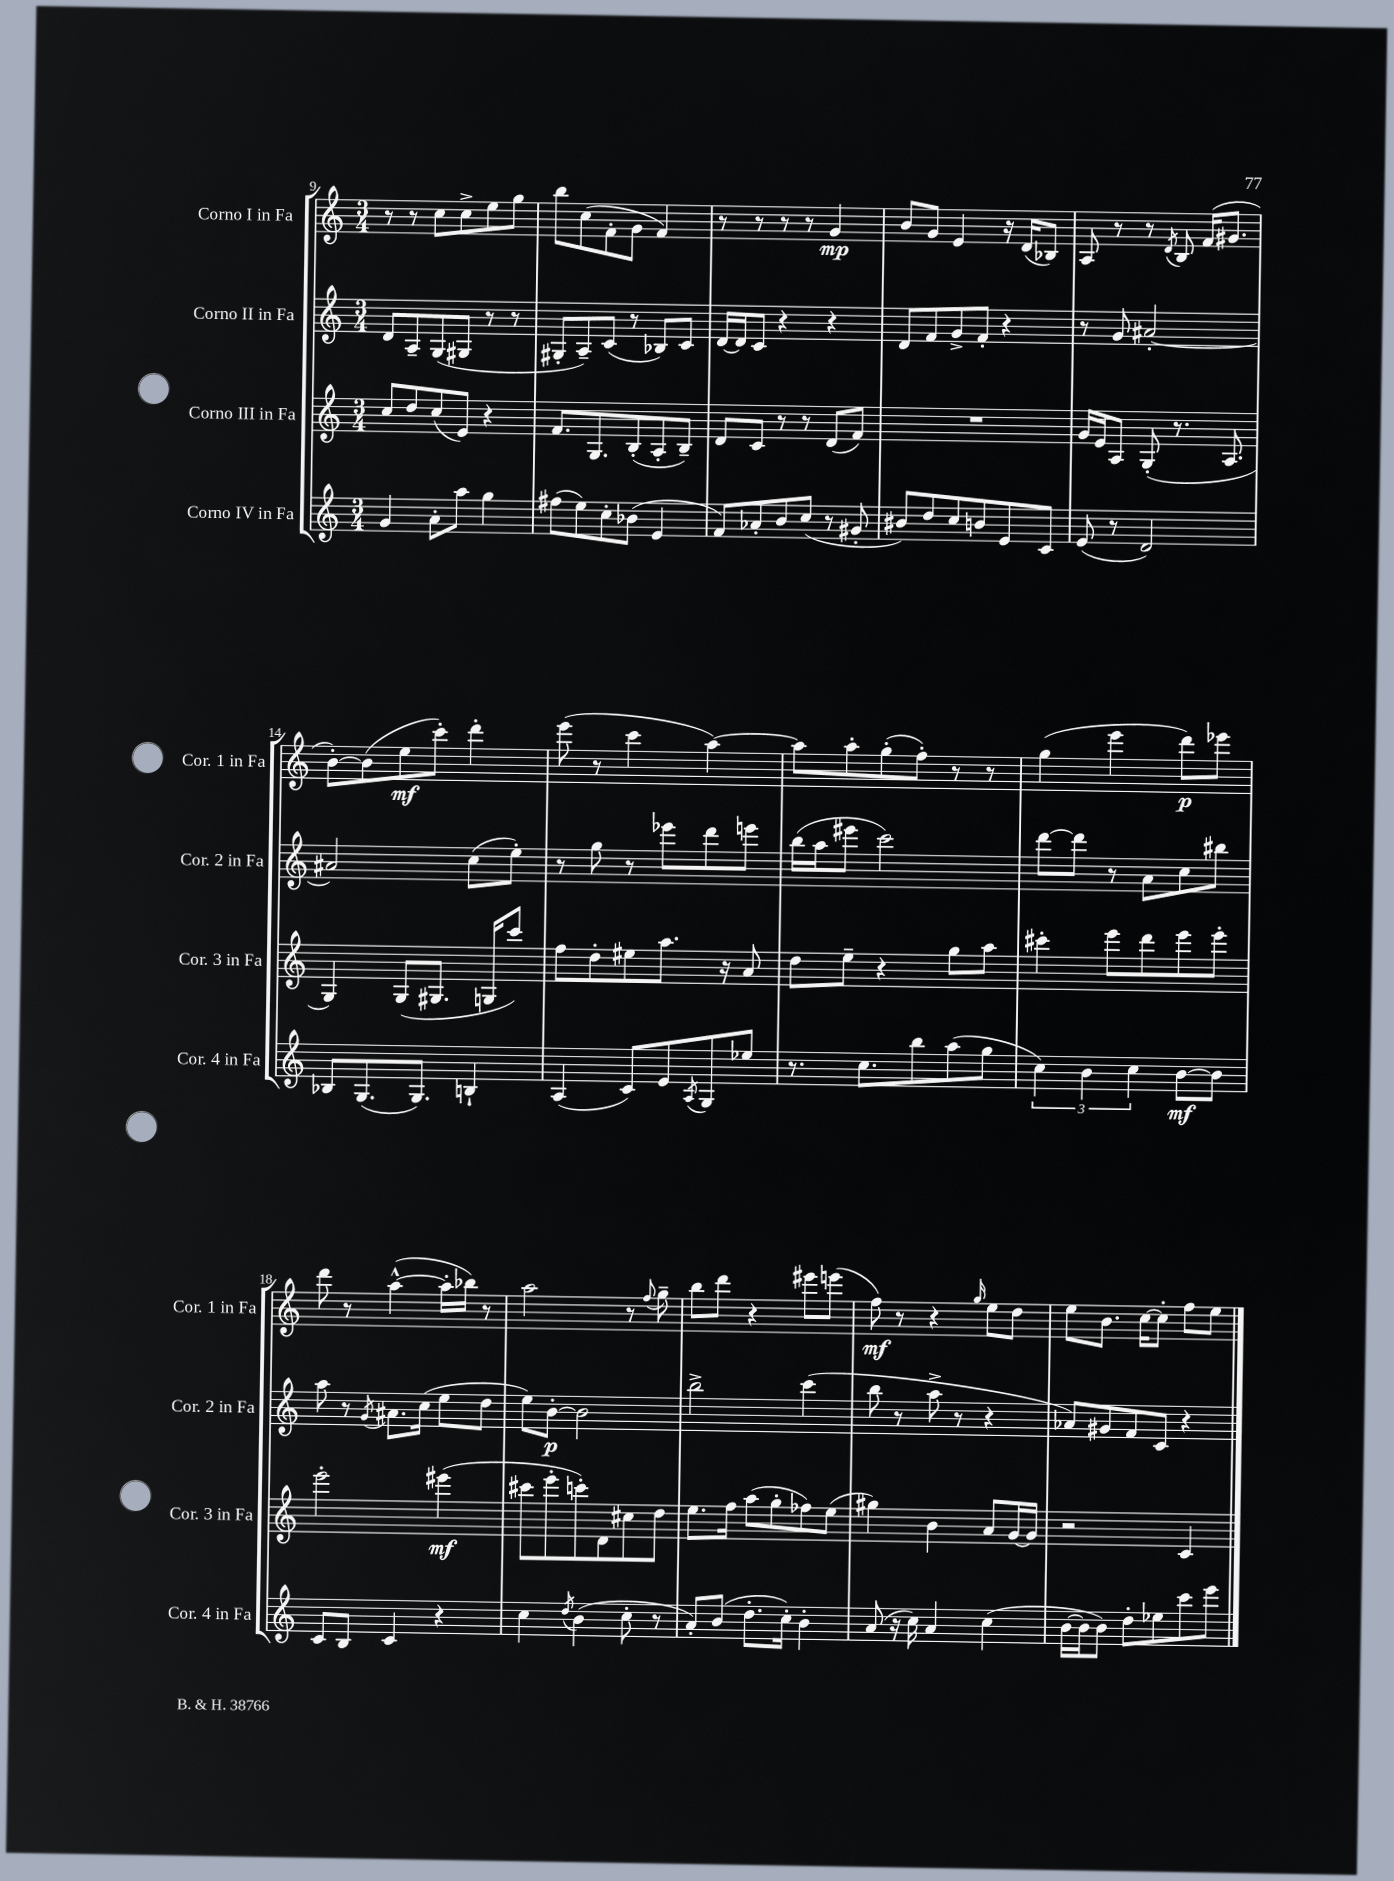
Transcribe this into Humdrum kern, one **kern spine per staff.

**kern	**kern	**kern	**kern
*staff4	*staff3	*staff2	*staff1
*clefG2	*clefG2	*clefG2	*clefG2
*k[]	*k[]	*k[]	*k[]
*M3/4	*M3/4	*M3/4	*M3/4
4g	8cc	8d	8r
.	8dd	8A~	8r
8a'	(8cc	(8G	8cc
8aa	8e)	8G#	8cc^
4gg	4r	8r	8ee
.	.	8r	8gg
=	=	=	=
(8ff#	8.f	8G#'	8bb
8ee)	.	8A~)	(8cc
.	8.G	.	.
8cc'	.	(8c	8f'
(8b-	(8B'	8r	8g
4e	8A'	8B-)	4f)
.	8B~)	8c	.
=	=	=	=
8f)	8d	[16d	8r
.	.	16d]	.
8a-'	8c	8c	8r
8b	8r	4r	8r
(8cc	8r	.	8r
8r	(8d	4r	4g
8g#'	8f)	.	.
=	=	=	=
8b#)	2.r	8d	8b
8dd	.	8f	8g
8cc	.	8g^	4e
8b	.	8f'	.
8e	.	4r	16r
.	.	.	(16d
8c	.	.	8B-)
=	=	=	=
(8e	16g	8r	8A
.	16e	.	.
8r	8A	8g	8r
2d)	(8G'	[2a#'	8r
.	.	.	8qd
.	8.r	.	8B
.	.	.	(16f
.	8.A	.	8.g#
=	=	=	=
8B-	4G)	2a#]	[8b')
(8.G	.	.	(8b]
.	(8G	.	8ee
8.G)	.	.	.
.	8.G#	.	8ccc')
4B`	.	(8cc	4ddd'
.	16G	.	.
.	8ccc)	8ee')	.
=	=	=	=
(4A	8ff	8r	(8eee
.	8dd'	8gg	8r
8c)	8ee#	8r	4ccc
8e	8.aa	8eee-	.
8qA	.	.	.
8G	.	8ddd	[4aa)
.	16r	.	.
8ee-	8a	8eee	.
=	=	=	=
8.r	8dd	(16bb	8aa]
.	.	16aa	.
.	8ee~	8eee#	8aa'
8.cc	.	.	.
.	4r	2ccc)	(8gg'
8bb	.	.	8ff')
(8aa	8gg	.	8r
8gg	8aa	.	8r
=	=	=	=
6cc)	4ccc#'	[8ddd	(4gg
.	.	8ddd]	.
6b	.	.	.
.	8eee	8r	4eee
6cc	.	.	.
.	8ddd	8a	.
[8b	8eee	8cc	8ddd)
8b]	8eee'	8bb#	8eee-
=	=	=	=
8c	2eee'	8aa	8ddd
8B	.	8r	8r
.	.	8qg	.
4c	.	8.a#	([4aa^^
.	.	(16cc	.
4r	(4eee#	8ee	16aa']
.	.	.	16bb-)
.	.	8dd	8r
=	=	=	=
4cc	8ccc#	8ee)	2aa
.	8eee'	[8b'	.
8qdd	.	.	.
(4b	8ccc')	2b]	.
.	8d	.	.
8cc'	8cc#	.	8r
.	.	.	8qqff
8r	8dd	.	8gg~
=	=	=	=
8a')	8.ee	2bb^	8bb
(8b	.	.	8ddd
.	16ff	.	.
8.dd'	(8aa	.	4r
.	8gg'	.	.
16cc')	.	.	.
4b'	8ff-)	(4ccc	8eee#
.	(8ee	.	(8eee
=	=	=	=
(8a	4gg#)	8bb	8ff)
16r	.	8r	8r
16cc)	.	.	.
4a	4b	8aa^	4r
.	.	8r	.
.	.	.	16qqgg
(4cc	8a	4r	8ee
.	[16g	.	8dd
.	16g]	.	.
=	=	=	=
[16b	2r	8a-)	8ee
16b]	.	.	.
8b)	.	8g#	8.b
8dd'	.	8f	.
.	.	.	[16cc
8ee-	.	8c	8cc']
8ccc	4c	4r	8ff
8eee	.	.	8ee
==	==	==	==
*-	*-	*-	*-
